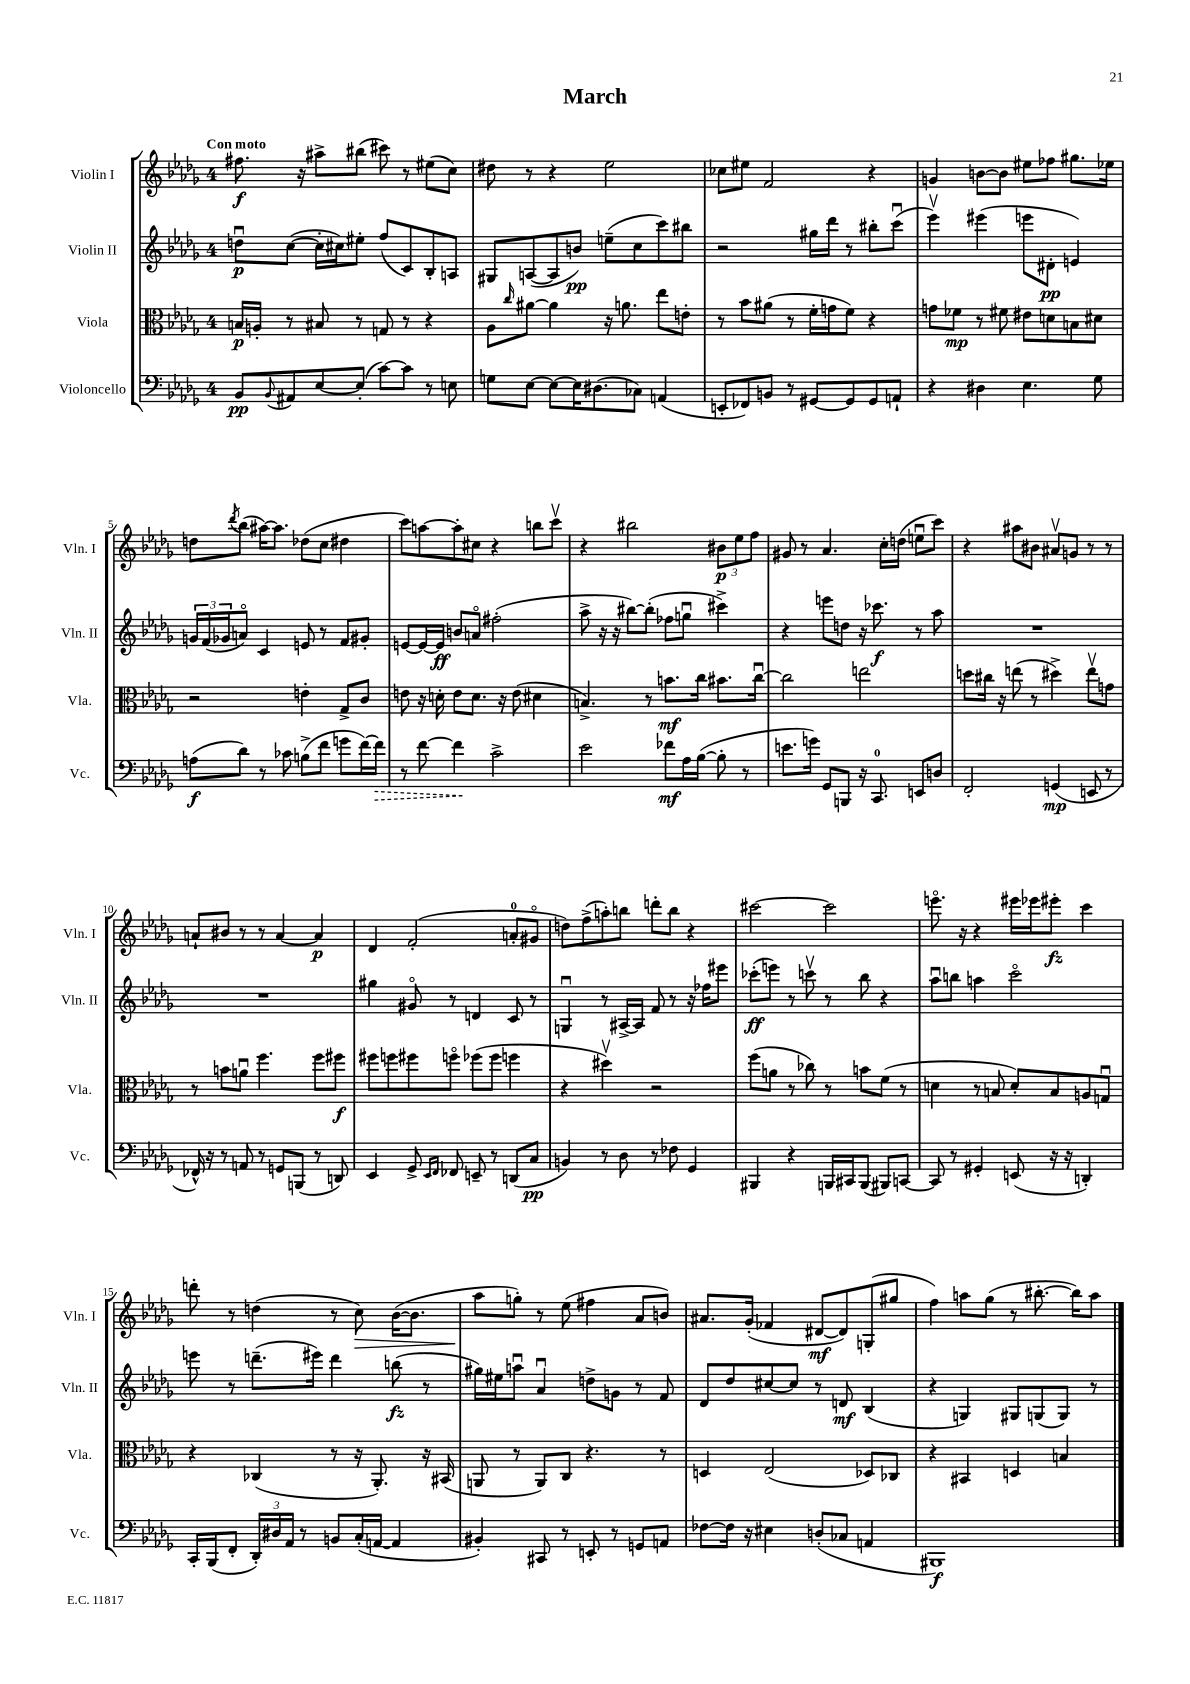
\header { title = "March" }
<<
\new StaffGroup <<
\new Staff = "s0" \with { instrumentName = "Violin I" shortInstrumentName = "Vln. I" } {
    \clef treble \key des \major \once \override Staff.TimeSignature.style = #'single-digit \time 4/4 \tempo "Con moto"
    fis''8.\f r16 ais''8-> bis''8( cis'''8) r8 eis''8( c''8) |
    dis''8 r8 r4 ees''2 |
    ces''8 eis''8 f'2 r4 |
    g'4 b'8~ b'8 eis''8 fes''8 gis''8. ees''16 |
    d''8 \acciaccatura { des'''8 } bes''8( ais''16~) ais''8. des''8( c''8 dis''4 |
    c'''8) a''8~ a''8-. cis''8 r4 b''8 c'''8\upbow |
    r4 bis''2 \tuplet 3/2 { bis'8\p ees''8 f''8 } |
    gis'8 r8 aes'4. c''16-. d''16( e''8\downbow c'''8) |
    r4 ais''8 bis'8 ais'8\upbow g'8 r8 r8 |
    a'8-! bis'8 r8 r8 a'4~ a'4\p |
    des'4 f'2-.( a'8-0-. gis'8\flageolet |
    d''8) f''8->( a''8-.) b''8 d'''8-. b''8 r4 |
    cis'''2~ cis'''2 |
    e'''8.\flageolet r16 r4 eis'''16 ees'''16 eis'''8-.\fz c'''4 |
    d'''8-. r8 d''4( r8 c''8\>) bes'16~( bes'8. |
    aes''8\! g''8-.) r8 ees''8( fis''4 aes'8 b'8) |
    ais'8. ges'16-.( fes'4 dis'8~\mf dis'8) g8-.( gis''8 |
    f''4) a''8 ges''8( r8 bis''8.~-. bis''16) a''8 \bar "|." |
}
\new Staff = "s1" \with { instrumentName = "Violin II" shortInstrumentName = "Vln. II" } {
    \clef treble \key des \major \once \override Staff.TimeSignature.style = #'single-digit \time 4/4
    d''8\downbow\p c''8~( c''16-. cis''16) eis''8-. f''8( c'8) bes8-. a8 |
    gis8 a8~( a8 b'8\pp) e''8--( c''8 c'''8) bis''8 |
    r2 gis''16 des'''16 r8 bis''8-. c'''8\downbow( |
    ees'''4\upbow) eis'''4( e'''8 dis'8-.\pp e'4) |
    \tuplet 3/2 { g'16 f'16( ges'16 } a'8\flageolet) c'4 e'8 r8 f'8 gis'8-. |
    e'8~ e'16~ e'16\ff b'8 a'8\flageolet fis''2-.( |
    aes''8-> r16 r16 bis''8~) bis''8-.( fes''8 g''8\downbow cis'''4->) |
    r4 e'''8 d''8 r16 ces'''8.\f r8 aes''8 |
    R1 |
    R1 |
    gis''4 gis'8\flageolet r8 d'4 c'8 r8 |
    g4\downbow r8 ais16~-> ais16 f'8 r8 r16 fes''16 eis'''8 |
    ces'''8-.\ff( e'''8) r8 c'''8\upbow r8 bes''8 r4 |
    aes''8\downbow b''8 a''4 c'''2\flageolet |
    e'''8 r8 d'''8.--( eis'''16) d'''4 b''8\fz( r8 |
    gis''16) eis''16 a''8\downbow aes'4\downbow d''8-> g'8 r8 f'8 |
    des'8 des''8 cis''8~ cis''8 r8 d'8\mf bes4( |
    r4 g4) gis8 g8( g8) r8 \bar "|." |
}
\new Staff = "s2" \with { instrumentName = "Viola" shortInstrumentName = "Vla." } {
    \clef alto \key des \major \once \override Staff.TimeSignature.style = #'single-digit \time 4/4
    b16\p a16-. r8 bis8 r8 g8 r8 r4 |
    aes8 \grace { c''16 } ais'8~ ais'4 r16 a'8. ees''8 e'8-. |
    r8 bes'8 ais'8( r8 f'16-. g'16 f'8) r4 |
    g'8 fes'8\mp r8 fis'8 eis'8 d'8 b8 dis'8 |
    r2 e'4-. ges8-> c'8 |
    e'8 r16 d'16-. e'8 d'8. r16 e'8( dis'4 |
    b4.->) r8 b'8.\mf c''16 bis'8. c''16~\downbow |
    c''2 e''2 |
    d''8 cis''16 r16 e''8( r8 dis''4->) e''8\upbow g'8 |
    r8 b'8 a'8\downbow f''4. f''8 fis''8\f |
    fis''8 f''8 fis''8 f''8\flageolet fes''8( fes''8 f''4 |
    r4 dis''4\upbow) r2 |
    f''8( a'8 r8 ces''8) r8 b'8 f'8( r8 |
    d'4 r8 b8 d'8-.) b8 a8 g8\downbow |
    r4 ces4( r8 r16 aes,8.-.) r16 bis,16( |
    a,8 r8 a,8) c8 r4. r8 |
    d4 ees2( des8) ces8 |
    r4 bis,4 d4 b4 \bar "|." |
}
\new Staff = "s3" \with { instrumentName = "Violoncello" shortInstrumentName = "Vc." } {
    \clef bass \key des \major \once \override Staff.TimeSignature.style = #'single-digit \time 4/4
    bes,8\pp \appoggiatura { bes,8 } ais,8 ees8~ ees8-.( c'8~) c'8 r8 e8 |
    g8 ees8~ ees8~ ees16 dis8.( ces8) a,4( |
    e,8-. fes,8) b,8 r8 gis,8~ gis,8 gis,8 a,8-! |
    r4 dis4 ees4. ges8 |
    a8\f( des'8) r8 ces'8 b8->( f'8 g'8 f'16~) \once \override Hairpin.style = #'dashed-line f'16\> |
    r8 f'8~ f'4\! c'2-> |
    ees'2 fes'8\mf aes16 bes16~( bes8-. r8 |
    e'8. g'16) ges,8 b,,8 r16 c,8.-0 e,8 d8 |
    f,2-. g,4\mp( e,8 r8 |
    fes,16-^) r16 r8 a,8 r8 g,8 b,,8( r8 d,8) |
    ees,4 ges,8-> \grace { ees,16 f,16 } fes,8 e,8-- r8 d,8( c8\pp |
    b,4) r8 des8 r8 fes8 ges,4 |
    bis,,4 r4 b,,16 cis,16 b,,8( bis,,8) c,8~ |
    c,8 r8 gis,4-. e,8( r16 r16 d,4-.) |
    c,16-. bes,,16( f,8-. \tuplet 3/2 { des,16-.) dis16 aes,16 } r8 b,8 c16-.( a,16~ a,4 |
    bis,4-.) cis,8 r8 e,8-. r8 g,8 a,8 |
    fes8~ fes16 r16 eis4 d8-.( ces8 a,4 |
    bis,,1\f) \bar "|." |
}
>>
>>
